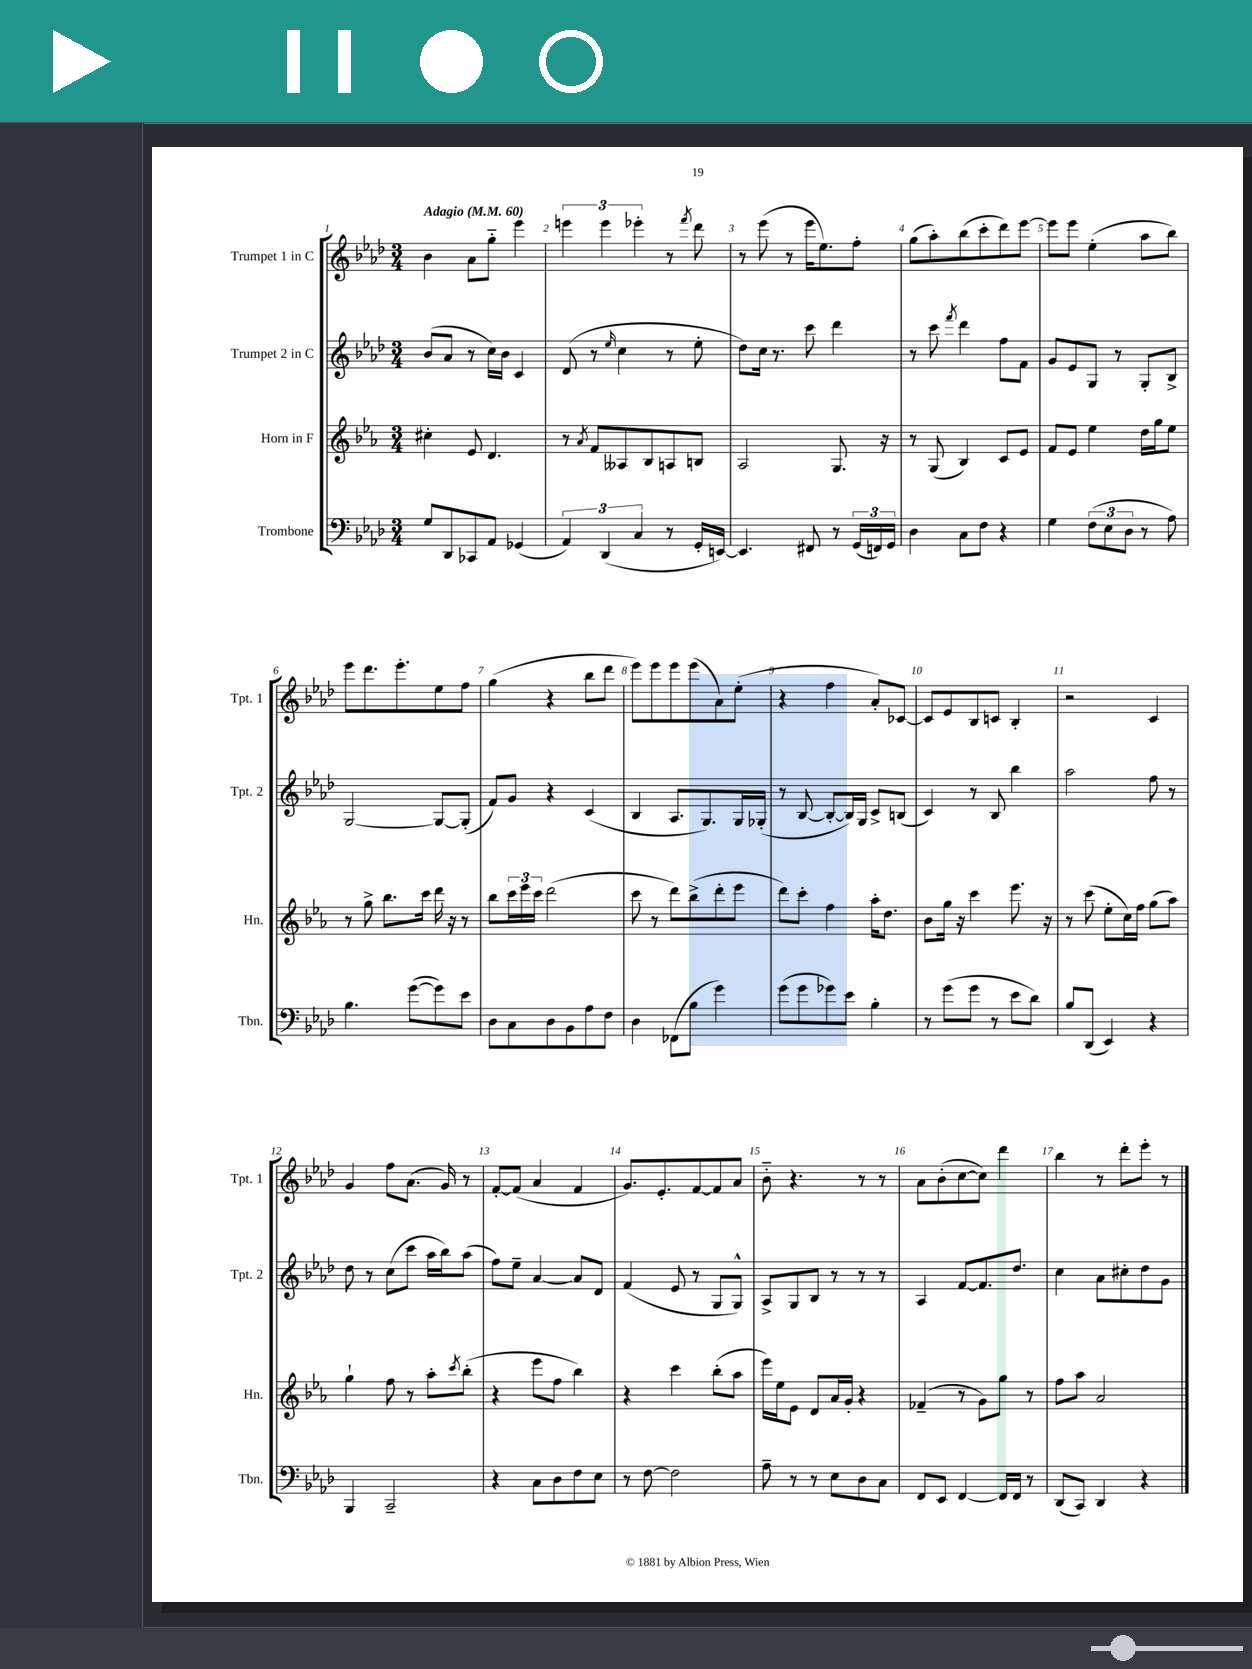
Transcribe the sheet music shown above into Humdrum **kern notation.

**kern	**kern	**kern	**kern
*part4	*part3	*part2	*part1
*staff4	*staff3	*staff2	*staff1
*I"Trombone	*I"Horn in F	*I"Trumpet 2 in C	*I"Trumpet 1 in C
*I'Tbn.	*I'Hn.	*I'Tpt. 2	*I'Tpt. 1
*clefF4	*clefG2	*clefG2	*clefG2
*k[b-e-a-d-]	*k[b-e-a-]	*k[b-e-a-d-]	*k[b-e-a-d-]
*M3/4	*M3/4	*M3/4	*M3/4
*MM60	*MM60	*MM60	*MM60
=1	=1	=1	=1
!	!	!	!LO:TX:a:B:t=Adagio
8G/L	4cc#X'\	(8b-/L	4b-\
8DD-/	.	8a-/J	.
8CC-X/	8e-/	8r	8a-\L
8AA-/J	4.d/	16cc\LL)	8gg\J
.	.	16b-\JJ	.
(4GG-X/	.	4c/	4eee-\
=2	=2	=2	=2
6AA-/)	8r	(8d-/	6eeen\
.	8qa-/	.	.
.	8f/L	8r	.
(6DD-/	.	.	6eee\
.	.	16qqee-/	.
.	8A--X/	4cc\	.
6C/	.	.	6eee-X'\
.	8B-/	.	.
8r	8An/	8r	8r
.	.	.	8qfff/
16GG'/LL	8Bn/J	8ee-'\	8ddd-\
[16EEn/JJ)	.	.	.
=3	=3	=3	=3
4.EE/]	2A-/	8dd-\L)	8r
.	.	16cc\Jk	(8eee-\
.	.	8.r	.
.	.	.	8r
8FF#X/	.	8ccc\	16eee-\KL
.	.	.	8.ee-\)
8r	8.G/	4ddd-\	.
(24GG/LL	.	.	8ff'\J
24FFn/)	.	.	.
.	16r	.	.
24GG/JJ	.	.	.
=4	=4	=4	=4
4D-\	8r	8r	(8gg\L
.	(8G/	8ccc\	8aa-'\)
.	.	8qfff/	.
8C\L	4B-/)	4ddd-\	(8bb-\
8F\J	.	.	8ccc'\
4r	8c/L	8ff\L	8ddd-\)
.	8e-/J	8f\J	[8eee-\J
=5	=5	=5	=5
4G\	8f/L	8g/L	8eee-\L]
.	8e-/J	8e-/	8eee-\J
(12F\L	4ee-\	8G/J	(4ee-'\
12E-\	.	.	.
.	.	8r	.
12D-\J	.	.	.
8r	16dd\LL	8G'/L	8aa-\L
.	16gg\J	.	.
8A-\)	8ee-\J	8B-^/J	8bb-\J)
!!LO:LB:g=z
=6	=6	=6	=6
4.B-\	8r	[2G/	8eee-\L
.	8gg^\	.	8.ddd-\
.	8.bb-\L	.	.
.	.	.	8.eee-'\
([8g\L	.	.	.
.	16ccc\Jk	.	.
8g\])	16ddd\	8G/L_	8ee-\
.	16r	.	.
8e-\J	8r	(8G'/J]	8ff\J
=7	=7	=7	=7
8D-\L	8bb-\L	8f/L)	(4gg\
8C\	24ccc\L	8g/J	.
.	24eee-\	.	.
.	24ccc\JJ	.	.
8D-\	(2ddd\	4r	4r
8BB-\	.	.	.
8A-\	.	(4c/	8bb-\L
8F\J	.	.	8ddd-\J
=8	=8	=8	=8
4D-\	8ccc\	4B-/	8eee-\L)
.	8r	.	8eee-\
(8FF-X\L	8ddd\L)	8.A-/L	8eee-\
8B-\J	(8bb-^\	.	(8eee-\
.	.	8.G/)	.
4g\)	8ddd'\	.	8a-\)
.	8eee-\J	16G/L	(8ee-'\J
.	.	(16G-X'/JJ	.
=9	=9	=9	=9
(8g\L	8ddd\L)	8r	4r
8g\	8ccc'\J	[8B-/	.
8g-X\)	4ff\	8B-'/L_	4ff\
8e-\J	.	16B-/L])	.
.	.	16G/JJ	.
4B-'\	16aa-'\KL	8c^/L	8a-'/L)
.	8.dd\J	.	.
.	.	(8Bn/J	[8c-X/J
=10	=10	=10	=10
8r	8b-\L	4c/)	8c-/L]
(8g\L	16gg\Jk	.	8e-/
.	16r	.	.
8g\J	4ccc\	8r	8B-/
8r	.	8B-/	8cn/J
8e-\L	8.eee-\	4bb-\	4B-'/
8d-\J)	.	.	.
.	16r	.	.
=11	=11	=11	=11
8B-/L	8r	2aa-\	2r
(8DD-/J	(8ccc\	.	.
4EE-/)	8ee-'\L	.	.
.	16cc\L)	.	.
.	16ff\JJ	.	.
4r	(8gg\L	8ff\	4c/
.	8aa-\J)	8r	.
!!LO:LB:g=z
=12	=12	=12	=12
4BBB-/	4gg`\	8dd-\	4g/
.	.	8r	.
2CC~/	8ff\	(8cc\L	8ff\L
.	8r	8ccc\J	(8.a-\J
.	8aa-'\L	16aa-\LL	.
.	.	16bb-\J)	16g/)
.	8qccc/	.	.
.	(8bb-'\J	(8aa-\J	8r
=13	=13	=13	=13
4r	4r	8ff\L)	[8f'/L
.	.	8ee-~\J	(8f/J]
8C\L	8eee-\L	[4a-/	4a-/
8D-\	8ff\J	.	.
8F\	4bb-\)	8a-/L]	4f/
8E-\J	.	8d-/J	.
=14	=14	=14	=14
8r	4r	(4f/	8.g/L)
[8F\	.	.	.
.	.	.	8.e-'/
2F\]	4ccc\	8e-/	.
.	.	8r	[8f/
.	(8bb-'\L	8G/L	8f/]
.	8aa-\J	8G^^/J)	8a-/J
=15	=15	=15	=15
8A-~\	16eee-\LL)	8A-^/L	8b-\
.	16ee-\J	.	.
8r	8e-\J	8G/	4.r
8r	8d/L	8B-/J	.
8E-\L	16a-/L	8r	.
.	16g'/JJ	.	.
8D-\	4r	8r	8r
8C\J	.	8r	8r
=16	=16	=16	=16
8FF/L	(4f-X~/	4A-/	8a-\L
8EE-/J	.	.	(8b-'\
[4FF/	8r	[8f/L	[8cc\
.	8g\L)	8.f/]	8cc\J])
16FF/LL]	8gg\J	.	4ddd-\
16FF/JJ	.	8.dd-/J	.
8r	8r	.	.
=17	=17	=17	=17
(8DD-/L	8ff\L	4cc\	4bb-\
8CC/J)	8aa-\J	.	.
4DD-/	2a-/	8a-\L	8r
.	.	8cc#X'\	8ddd-'\L
4r	.	8dd-\	8eee-'\J
.	.	8g\J	8r
==	==	==	==
*-	*-	*-	*-
